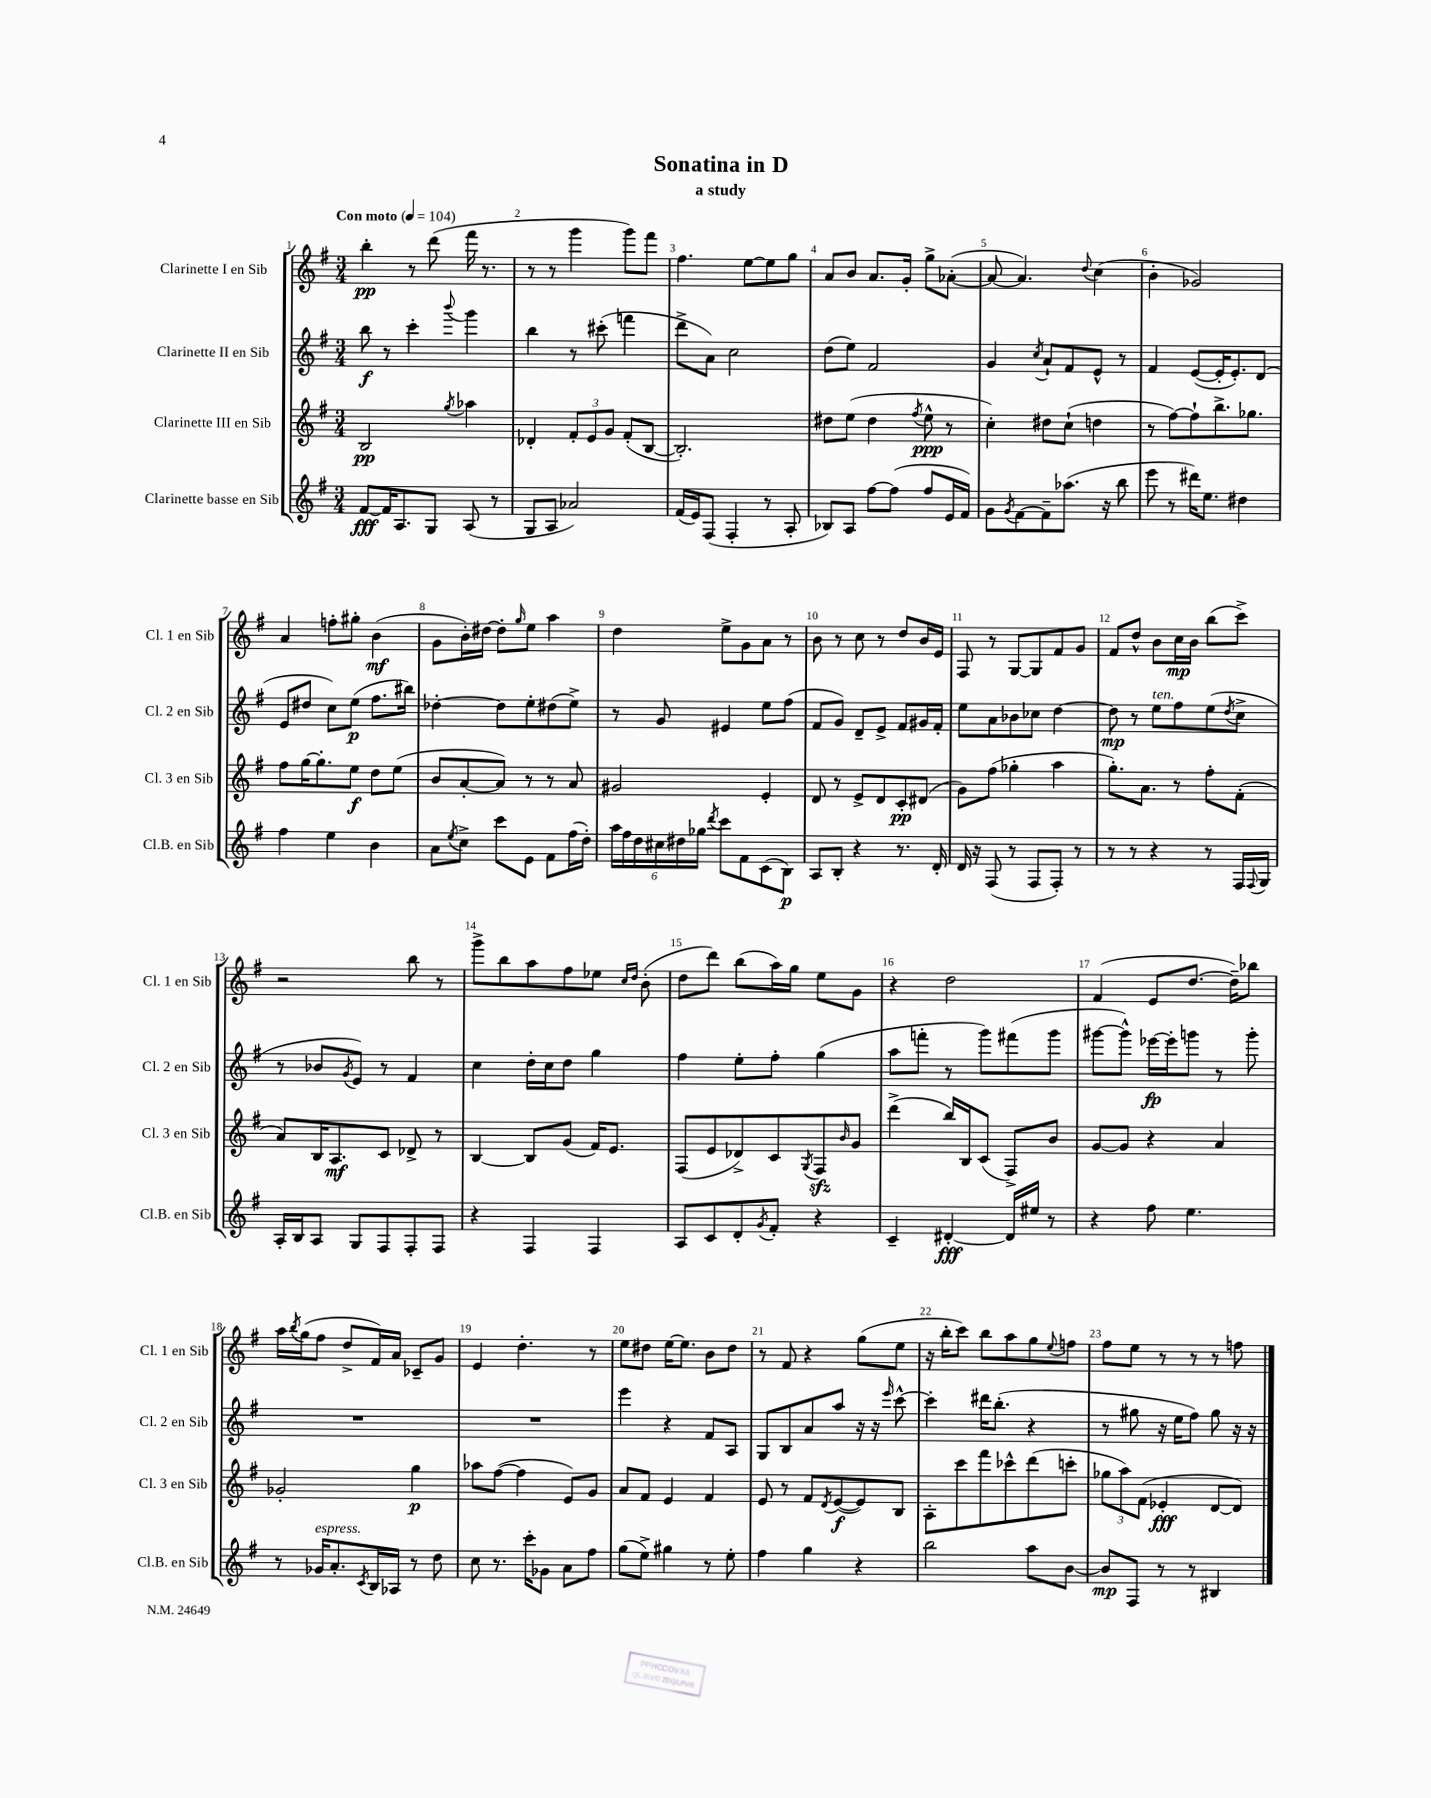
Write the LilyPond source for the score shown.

\header { title = "Sonatina in D" subtitle = "a study" }
<<
\new StaffGroup <<
\new Staff = "s0" \with { instrumentName = "Clarinette I en Sib" shortInstrumentName = "Cl. 1 en Sib" } {
    \clef treble \key g \major \numericTimeSignature \time 3/4 \tempo "Con moto" 4 = 104
    b''4-.\pp r8 d'''8( fis'''16 r8. |
    r8 r8 g'''4 g'''8) fis'''8 |
    fis''4. e''8~ e''8 g''8 |
    a'8 b'8 a'8. g'16-. g''8-> aes'8~-.( |
    aes'8~ aes'4.) \appoggiatura { d''8 } c''4( |
    b'4-. ges'2) |
    a'4 f''8-. gis''8-. b'4\mf( |
    g'8 b'16-.) dis''16~ dis''8-. \grace { g''16 } e''8 a''4 |
    d''4 e''8-> g'8 a'8 r8 |
    b'8 r8 c''8 r8 d''8 b'16 e'16 |
    fis8 r8 g8~ g8 fis'8 g'8 |
    fis'8 d''8-^ b'8 c''16\mp b'16 b''8( c'''8->) |
    r2 b''8 r8 |
    g'''8-> b''8 a''8 fis''8 ees''8 \grace { c''16 d''16 } b'8-.( |
    d''8 d'''8) b''8( a''16) g''16 e''8 g'8 |
    r4 d''2 |
    fis'4( e'8 d''8.~ d''16--) bes''8 |
    a''16 \acciaccatura { b''8 } g''16( fis''8 d''8-> fis'16) a'16 ces'8-- g'8 |
    e'4 d''4.-. r8 |
    e''8 dis''8 e''16~ e''8. b'8 dis''8 |
    r8 fis'8 r4 g''8( e''8 |
    r16 b''16-. c'''8) b''8 a''8 g''8 \appoggiatura { e''8 } f''8 |
    fis''8 e''8 r8 r8 r8 f''8 \bar "|." |
}
\new Staff = "s1" \with { instrumentName = "Clarinette II en Sib" shortInstrumentName = "Cl. 2 en Sib" } {
    \clef treble \key g \major \numericTimeSignature \time 3/4
    b''8\f r8 c'''4-. \appoggiatura { b'''8 } g'''4 |
    b''4 r8 cis'''8-.( f'''4 |
    d'''8-> a'8) c''2 |
    d''8( e''8) fis'2 |
    g'4 \acciaccatura { c''8 } a'8-! fis'8 e'8-^ r8 |
    fis'4 e'8~( e'16-. e'8.-.) d'8( |
    e'8 dis''8 c''8) e''8\p( fis''8. bis''16) |
    des''4~-. des''8 e''8-. dis''8( e''8->) |
    r8 g'8 eis'4 e''8 fis''8( |
    fis'8 g'8) d'8-- e'8-> fis'8 gis'16 fis'16-. |
    e''8 a'8 bes'8 ces''8 d''4~ |
    d''8\mp r8 e''8^\markup { \italic "ten." } fis''8 e''8( \acciaccatura { d''8 } c''8-> |
    r8 bes'8 \acciaccatura { g'8 } e'8) r8 fis'4 |
    c''4 d''16-. c''16 d''8 g''4 |
    fis''4 e''8-. fis''8-. g''4( |
    a''8 f'''8-. r8 g'''8) fis'''8( g'''8 |
    gis'''8~ gis'''8-^) ees'''16~\fp ees'''16-. g'''8 r8 g'''8-. |
    R2. |
    R2. |
    e'''4 r4 fis'8 a8 |
    g8 b8 a'8 a''8 r16 r16 \grace { e'''16 } c'''8~-^ |
    c'''4-. dis'''16 b''8.-.( r4 |
    r8 gis''8 r16 e''16 fis''8) gis''8 r16 r16 \bar "|." |
}
\new Staff = "s2" \with { instrumentName = "Clarinette III en Sib" shortInstrumentName = "Cl. 3 en Sib" } {
    \clef treble \key g \major \numericTimeSignature \time 3/4
    b2\pp \acciaccatura { g''8 } aes''4 |
    des'4-. \tuplet 3/2 { fis'8-. e'8 g'8 } fis'8-.( b8~ |
    b2.-.) |
    dis''8 e''8( dis''4 \acciaccatura { fis''8 } e''8-^\ppp r8 |
    c''4-.) dis''8 c''8-!( d''4 |
    r8 fis''8~) fis''8-! b''8.-> ges''8. |
    fis''8 g''16~ g''8.-. e''8\f d''8 e''8( |
    b'8 a'8~-. a'8) r8 r8 a'8 |
    gis'2 e'4-. |
    d'8 r8 e'8-> d'8 c'8-.\pp dis'8( |
    g'8) fis''8( ges''4-. a''4 |
    g''8.-.) a'8. r8 fis''8-. fis'8-.( |
    a'8) b16 a8.\mf c'8 des'8-> r8 |
    b4~ b8 g'8( fis'16) e'8. |
    fis8( e'8 des'8->) c'8 \acciaccatura { g8 } fis8\sfz \grace { b'16 } g'8 |
    d'''4->( b''16) b16 c'8( fis8->) b'8 |
    g'8~ g'8 r4 a'4 |
    ges'2-. g''4\p |
    aes''8 fis''8~( fis''4 e'8) g'8 |
    a'8 fis'8 e'4 fis'4 |
    e'8 r8 fis'8 \acciaccatura { d'8 } e'8~\f( e'8) b8 |
    a8-. c'''8 fis'''8 ces'''8-^ d'''8( c'''8-. |
    \tuplet 3/2 { ges''8 a''8) fis'8( } ees'4-.\fff d'8~ d'8) \bar "|." |
}
\new Staff = "s3" \with { instrumentName = "Clarinette basse en Sib" shortInstrumentName = "Cl.B. en Sib" } {
    \clef treble \key g \major \numericTimeSignature \time 3/4
    fis'8~\fff fis'16 a8. g8 a8( r8 |
    g8 a8 aes'2) |
    fis'16( e'16) fis8( fis4-. r8 a8-. |
    bes8) a8 fis''8~ fis''8( fis''8 e'16 fis'16) |
    g'8 \acciaccatura { g'8 } fis'8~ fis'8-- aes''8.( r16 b''8 |
    e'''8 r8 dis'''16) e''8. dis''4 |
    fis''4 e''4 b'4 |
    a'8 \acciaccatura { e''8 } c''8-> c'''8 e'8 fis'8 fis''16( d''16-.) |
    \tuplet 6/4 { a''16 fis''16 d''16 cis''16 dis''16 ges''16 } \acciaccatura { d'''8 } c'''8 fis'8 c'8( b8\p) |
    a8 b8-. r4 r8. d'16-. |
    d'16 r16 fis8( r8 fis8 fis8-.) r8 |
    r8 r8 r4 r8 fis16 \appoggiatura { fis8 } g16 |
    a16-. b16 a8 g8 fis8 fis8-. fis8 |
    r4 fis4 fis4 |
    a8 c'8 d'8-. \acciaccatura { g'8 } fis'8-. r4 |
    c'4-- dis'4~-.\fff dis'16 eis''16 r8 |
    r4 fis''8 e''4. |
    r8 ges'16^\markup { \italic "espress." } a'8.-. \acciaccatura { c'8 } b16 aes16 r8 d''8 |
    c''8 r8. c'''16-. ges'8 a'8 fis''8 |
    g''8( e''8->) gis''4 r8 e''8-. |
    fis''4 g''4 r4 |
    b''2 a''8 b'8~ |
    b'8\mp fis8 r8 r8 bis4 \bar "|." |
}
>>
>>
\layout { \context { \Score \override BarNumber.break-visibility = ##(#f #t #t) barNumberVisibility = #all-bar-numbers-visible } }
